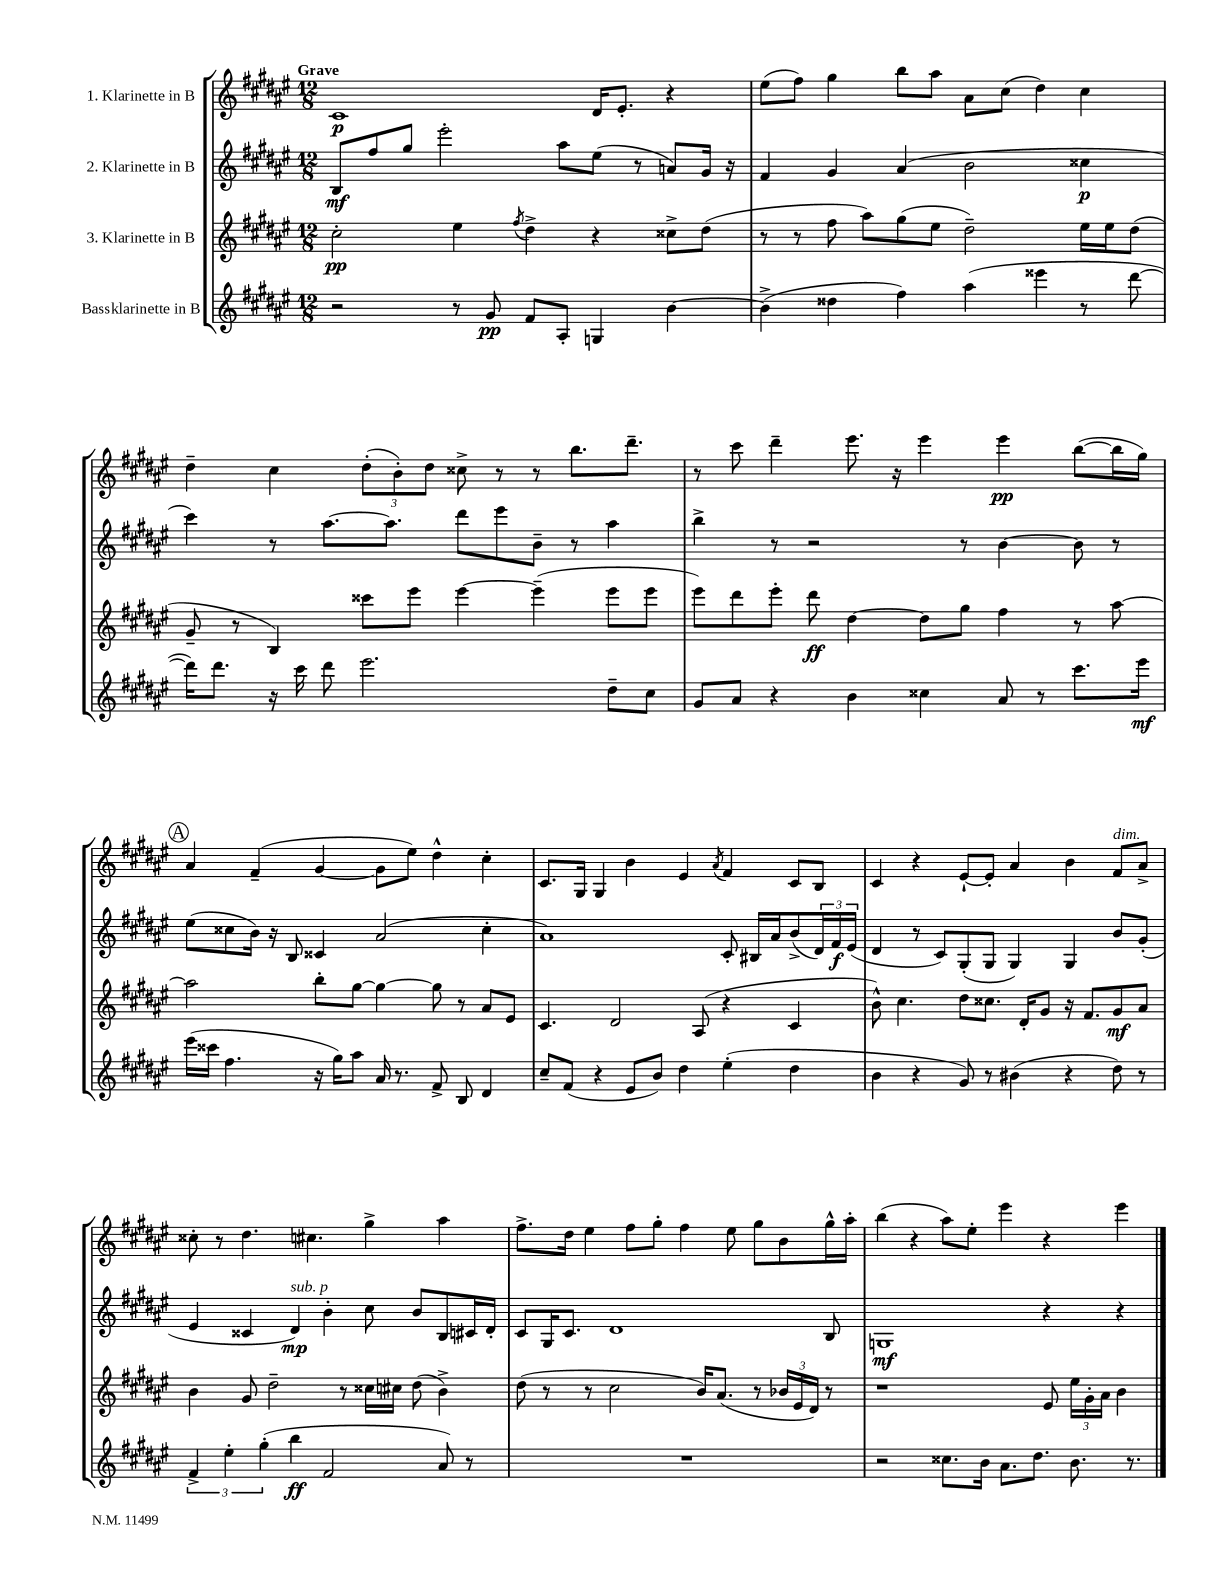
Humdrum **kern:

**kern	**kern	**kern	**kern
*staff4	*staff3	*staff2	*staff1
*clefG2	*clefG2	*clefG2	*clefG2
*k[f#c#g#d#a#e#]	*k[f#c#g#d#a#e#]	*k[f#c#g#d#a#e#]	*k[f#c#g#d#a#e#]
*M12/8	*M12/8	*M12/8	*M12/8
2r	2cc#'	8B	1c#
.	.	8ff#	.
.	.	8gg#	.
.	.	2eee#'	.
8r	4ee#	.	.
8g#	.	.	.
.	8qff#	.	.
8f#	4dd#^	.	.
8A#'	.	8aa#	.
4G	4r	(8ee#	16d#
.	.	.	8.e#'
.	.	8r	.
[4b	8cc##^	8a)	4r
.	(8dd#	16g#	.
.	.	16r	.
=	=	=	=
(4b^]	8r	4f#	(8ee#
.	8r	.	8ff#)
4dd##	8ff#	4g#	4gg#
.	8aa#)	.	.
4ff#)	(8gg#	(4a#	8bb
.	8ee#	.	8aa#
(4aa#	2dd#~)	2b	8a#
.	.	.	(8cc#
4eee##	.	.	4dd#)
8r	16ee#	4cc##	4cc#
.	16ee#	.	.
[8ddd#	(8dd#	.	.
=	=	=	=
16ddd#])	8g#~	4ccc#)	4dd#~
8.ddd#	.	.	.
.	8r	.	.
16r	4B)	8r	4cc#
16ccc#	.	.	.
8ddd#	.	[8.aa#	.
2.eee#	8ccc##	.	(12dd#'
.	.	8.aa#]	.
.	.	.	12b')
.	8eee#	.	.
.	.	.	12dd#
.	[4eee#	8ddd#	8cc##^
.	.	8eee#	8r
.	(4eee#~]	8b~	8r
.	.	8r	8.bb
8dd#~	8eee#	4aa#	.
.	.	.	8.ddd#~
8cc#	8eee#	.	.
=	=	=	=
8g#	8eee#)	4bb^	8r
8a#	8ddd#	.	8ccc#
4r	8eee#'	8r	4ddd#~
.	8ddd#	2r	.
4b	[4dd#	.	8.eee#
.	.	.	16r
4cc##	8dd#]	.	4eee#
.	8gg#	8r	.
8a#	4ff#	[4b	4eee#
8r	.	.	.
8.ccc#	8r	8b]	([8bb
.	[8aa#	8r	16bb]
16eee#	.	.	16gg#)
=	=	=	=
(16eee#	2aa#]	(8ee#	4a#
16ccc##	.	.	.
4.ff#	.	8cc##	.
.	.	16b)	(4f#~
.	.	16r	.
.	.	8B	.
16r	8bb'	4c##	[4g#
16gg#)	.	.	.
8aa#	[8gg#	.	.
16a#	4gg#_	(2a#	8g#]
8.r	.	.	.
.	.	.	8ee#)
8f#^	8gg#]	.	4dd#^^
8B	8r	.	.
4d#	8a#	4cc##'	4cc#'
.	8e#	.	.
=	=	=	=
8cc#~	4.c#	1a#)	8.c#
(8f#	.	.	.
.	.	.	16G#
4r	.	.	4G#
.	2d#	.	.
8e#	.	.	4b
8b)	.	.	.
4dd#	.	.	4e#
.	(8A#	.	.
.	.	.	8qa#
(4ee#'	4r	8c#'	4f#
.	.	16B#	.
.	.	16a#	.
4dd#	4c#	(8b^	8c#
.	.	24d#)	8B
.	.	24f#	.
.	.	(24e#	.
=	=	=	=
4b	8b^^)	4d#	4c#
.	4.cc#	.	.
4r	.	8r	4r
.	.	8c#)	.
8g#)	8dd#	(8G#'	[8e#`
8r	8.cc##	8G#	8e#']
(4b#	.	4G#)	4a#
.	16d#'	.	.
.	8g#	.	.
4r	16r	4G#	4b
.	8.f#	.	.
8dd#)	8g#	8b	8f#
8r	8a#	(8g#'	8a#^
=	=	=	=
6f#^	4b	4e#	8cc##'
.	.	.	8r
6ee#'	.	.	.
.	8g#	4c##	4.dd#
(6gg#'	.	.	.
.	2dd#~	.	.
4bb	.	4d#)	.
.	.	.	4.cc#
2f#	.	4b'	.
.	8r	.	.
.	16cc##	8cc#	4gg#^
.	16cc#	.	.
.	(8dd#	8b	.
8a#)	4b^)	8B	4aa#
8r	.	16c#	.
.	.	16d#'	.
=	=	=	=
1.r	(8dd#	8c#	8.ff#^
.	8r	16G#	.
.	.	8.c#	16dd#
.	8r	.	4ee#
.	2cc#	1d#	.
.	.	.	8ff#
.	.	.	8gg#'
.	.	.	4ff#
.	16b)	.	.
.	(8.a#	.	.
.	.	.	8ee#
.	8r	.	8gg#
.	24b-	.	8b
.	24e#	.	.
.	24d#)	.	.
.	8r	8B	16gg#^^
.	.	.	16aa#'
=	=	=	=
2r	1r	1G	(4bb
.	.	.	4r
8.cc##	.	.	8aa#)
.	.	.	8ee#'
16b	.	.	.
8.a#	.	.	4eee#
8.dd#	.	.	.
.	8e#	4r	4r
8.b	24ee#	.	.
.	24g#'	.	.
.	24a#	.	.
.	4b	4r	4eee#
8.r	.	.	.
==	==	==	==
*-	*-	*-	*-
